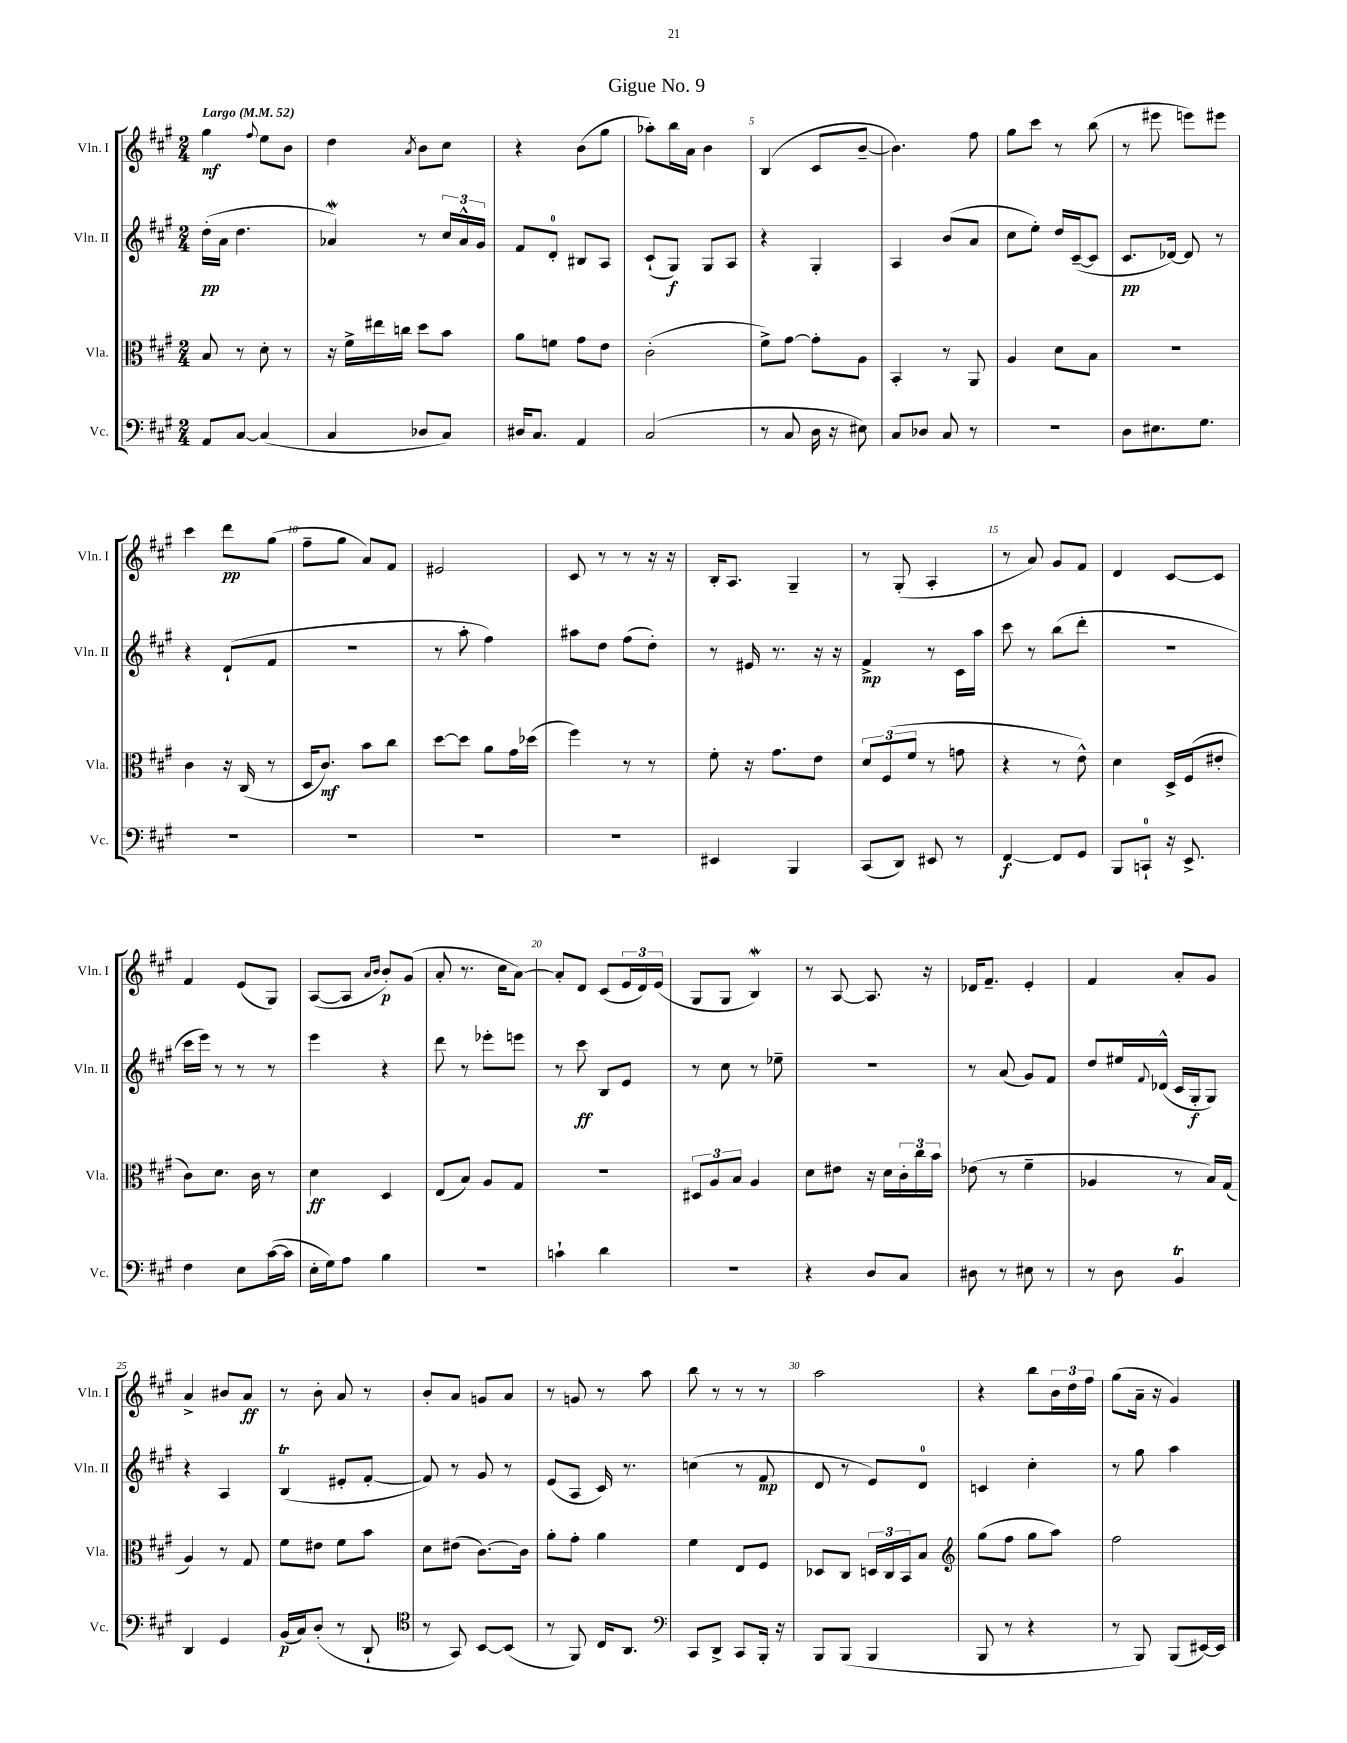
\header { title = "Gigue No. 9" }
<<
\new StaffGroup <<
\new Staff = "s0" \with { instrumentName = "Vln. I" shortInstrumentName = "Vln. I" } {
    \clef treble \key a \major \numericTimeSignature \time 2/4 \tempo "Largo" 4 = 52
    gis''4\mf \appoggiatura { fis''8 } e''8 b'8 |
    d''4 \acciaccatura { a'8 } b'8 cis''8 |
    r4 b'8( gis''8 |
    aes''8-.) b''16 a'16 b'4 |
    b4( cis'8 b'8~-- |
    b'4.) fis''8 |
    gis''8 cis'''8 r8 b''8( |
    r8 eis'''8 e'''8) eis'''8 |
    cis'''4 d'''8\pp gis''8( |
    fis''8-- gis''8 a'8) fis'8 |
    eis'2 |
    cis'8 r8 r8 r16 r16 |
    b16-. a8. gis4-- |
    r8 gis8-.( a4-. |
    r8 a'8) gis'8 fis'8 |
    d'4 cis'8~ cis'8 |
    fis'4 e'8( gis8) |
    a8~( a8 \grace { a'16 b'16 } b'8-.\p) gis'8( |
    a'8-. r8. cis''16 a'8~) |
    a'8-. d'8 cis'8( \tuplet 3/2 { e'16 d'16) e'16( } |
    gis8 gis8 b4\mordent) |
    r8 a8~ a8. r16 |
    des'16 fis'8.-- e'4-. |
    fis'4 a'8-. gis'8 |
    a'4-> bis'8 a'8\ff |
    r8 b'8-. a'8 r8 |
    b'8-. a'8 g'8 a'8 |
    r8 g'8 r8 a''8 |
    b''8 r8 r8 r8 |
    a''2 |
    r4 b''8 \tuplet 3/2 { b'16 d''16 fis''16 } |
    gis''8( a'16-- r16 gis'4) \bar "|." |
}
\new Staff = "s1" \with { instrumentName = "Vln. II" shortInstrumentName = "Vln. II" } {
    \clef treble \key a \major \numericTimeSignature \time 2/4
    d''16-.\pp( a'16 d''4. |
    aes'4\mordent) r8 \tuplet 3/2 { cis''16 aes'16-^ gis'16 } |
    fis'8 d'8-0-. bis8 a8 |
    cis'8-!( gis8\f) gis8 a8 |
    r4 gis4-. |
    a4 b'8( a'8 |
    cis''8 e''8-.) d''16 cis'16~--( cis'8 |
    cis'8.\pp des'16~) des'8 r8 |
    r4 d'8-!( fis'8 |
    r2 |
    r8 a''8-. fis''4) |
    ais''8 d''8 fis''8( d''8-.) |
    r8 eis'16 r8. r16 r16 |
    fis'4->\mp r8 cis'16 a''16 |
    cis'''8 r8 b''8( d'''8-. |
    r2 |
    cis'''16 e'''16) r8 r8 r8 |
    e'''4 r4 |
    d'''8 r8 ees'''8-. e'''8 |
    r8 cis'''8\ff b8 e'8 |
    r8 cis''8 r8 ees''8-- |
    R2 |
    r8 a'8( gis'8) fis'8 |
    d''8 eis''16 \appoggiatura { fis'8 } des'16-^( cis'16 gis16-.\f gis8) |
    r4 a4 |
    b4\trill( eis'8-. fis'8~-. |
    fis'8) r8 gis'8 r8 |
    e'8( a8 cis'16) r8. |
    c''4( r8 fis'8\mp |
    d'8 r8 e'8) d'8-0 |
    c'4 cis''4-. |
    r8 gis''8 a''4 \bar "|." |
}
\new Staff = "s2" \with { instrumentName = "Vla." shortInstrumentName = "Vla." } {
    \clef alto \key a \major \numericTimeSignature \time 2/4
    b8 r8 d'8-. r8 |
    r16 fis'16-> eis''16 c''16 d''8 b'8 |
    a'8 f'8 gis'8 e'8 |
    cis'2-.( |
    fis'8->) gis'8~ gis'8-. a8 |
    b,4-. r8 a,8 |
    a4 d'8 b8 |
    r2 |
    cis'4 r16 cis16( r8 |
    d16 cis'8.\mf) b'8 cis''8 |
    d''8~ d''8 a'8 gis'16 des''16( |
    fis''4) r8 r8 |
    fis'8-. r16 gis'8. e'8 |
    \tuplet 3/2 { d'8 fis8( fis'8 } r8 g'8 |
    r4 r8 e'8-^) |
    d'4 d16-> fis16( eis'8-. |
    cis'8) d'8. cis'16 r8 |
    d'4\ff d4 |
    e8( b8) a8 gis8 |
    r2 |
    \tuplet 3/2 { dis8 a8 b8 } a4 |
    d'8 eis'8 r16 d'16 \tuplet 3/2 { cis'16-. cis''16 b'16 } |
    ees'8( r8 fis'4-- |
    aes4 r8 b16) gis16( |
    a4) r8 gis8 |
    fis'8 eis'8 fis'8 b'8 |
    d'8 eis'8( cis'8.~) cis'16 |
    a'8-. gis'8-. a'4 |
    fis'4 e8 fis8 |
    des8 cis8 \tuplet 3/2 { d16 cis16 b,16 } b8 |
    \clef treble gis''8( fis''8 gis''8 a''8) |
    fis''2 \bar "|." |
}
\new Staff = "s3" \with { instrumentName = "Vc." shortInstrumentName = "Vc." } {
    \clef bass \key a \major \numericTimeSignature \time 2/4
    a,8 cis8~ cis4( |
    cis4 des8 cis8) |
    dis16 cis8. a,4 |
    cis2( |
    r8 cis8 d16 r16 eis8) |
    cis8 des8 cis8 r8 |
    r2 |
    d8 eis8. gis8. |
    R2 |
    R2 |
    R2 |
    R2 |
    eis,4 b,,4 |
    cis,8( d,8) eis,8 r8 |
    fis,4~\f fis,8 gis,8 |
    b,,8 c,8-0-! r16 e,8.-> |
    fis4 e8 cis'16~( cis'16 |
    e16-. gis16) a8 b4 |
    r2 |
    c'4-! d'4 |
    R2 |
    r4 d8 cis8 |
    dis8 r8 eis8 r8 |
    r8 d8 b,4\trill |
    d,4 gis,4 |
    b,16\p( cis16) d8-.( r8 d,8-! |
    \clef tenor r8 gis,8) b,8~ b,8( |
    r8 fis,8) cis16 a,8. |
    \clef bass cis,8 d,8-> cis,8 b,,16-. r16 |
    b,,8 b,,8( b,,4 |
    b,,8 r8 r4 |
    r8 b,,8) b,,8( eis,16~) eis,16 \bar "|." |
}
>>
>>
\layout { \context { \Score \override BarNumber.break-visibility = ##(#f #t #t) barNumberVisibility = #(every-nth-bar-number-visible 5) } }
